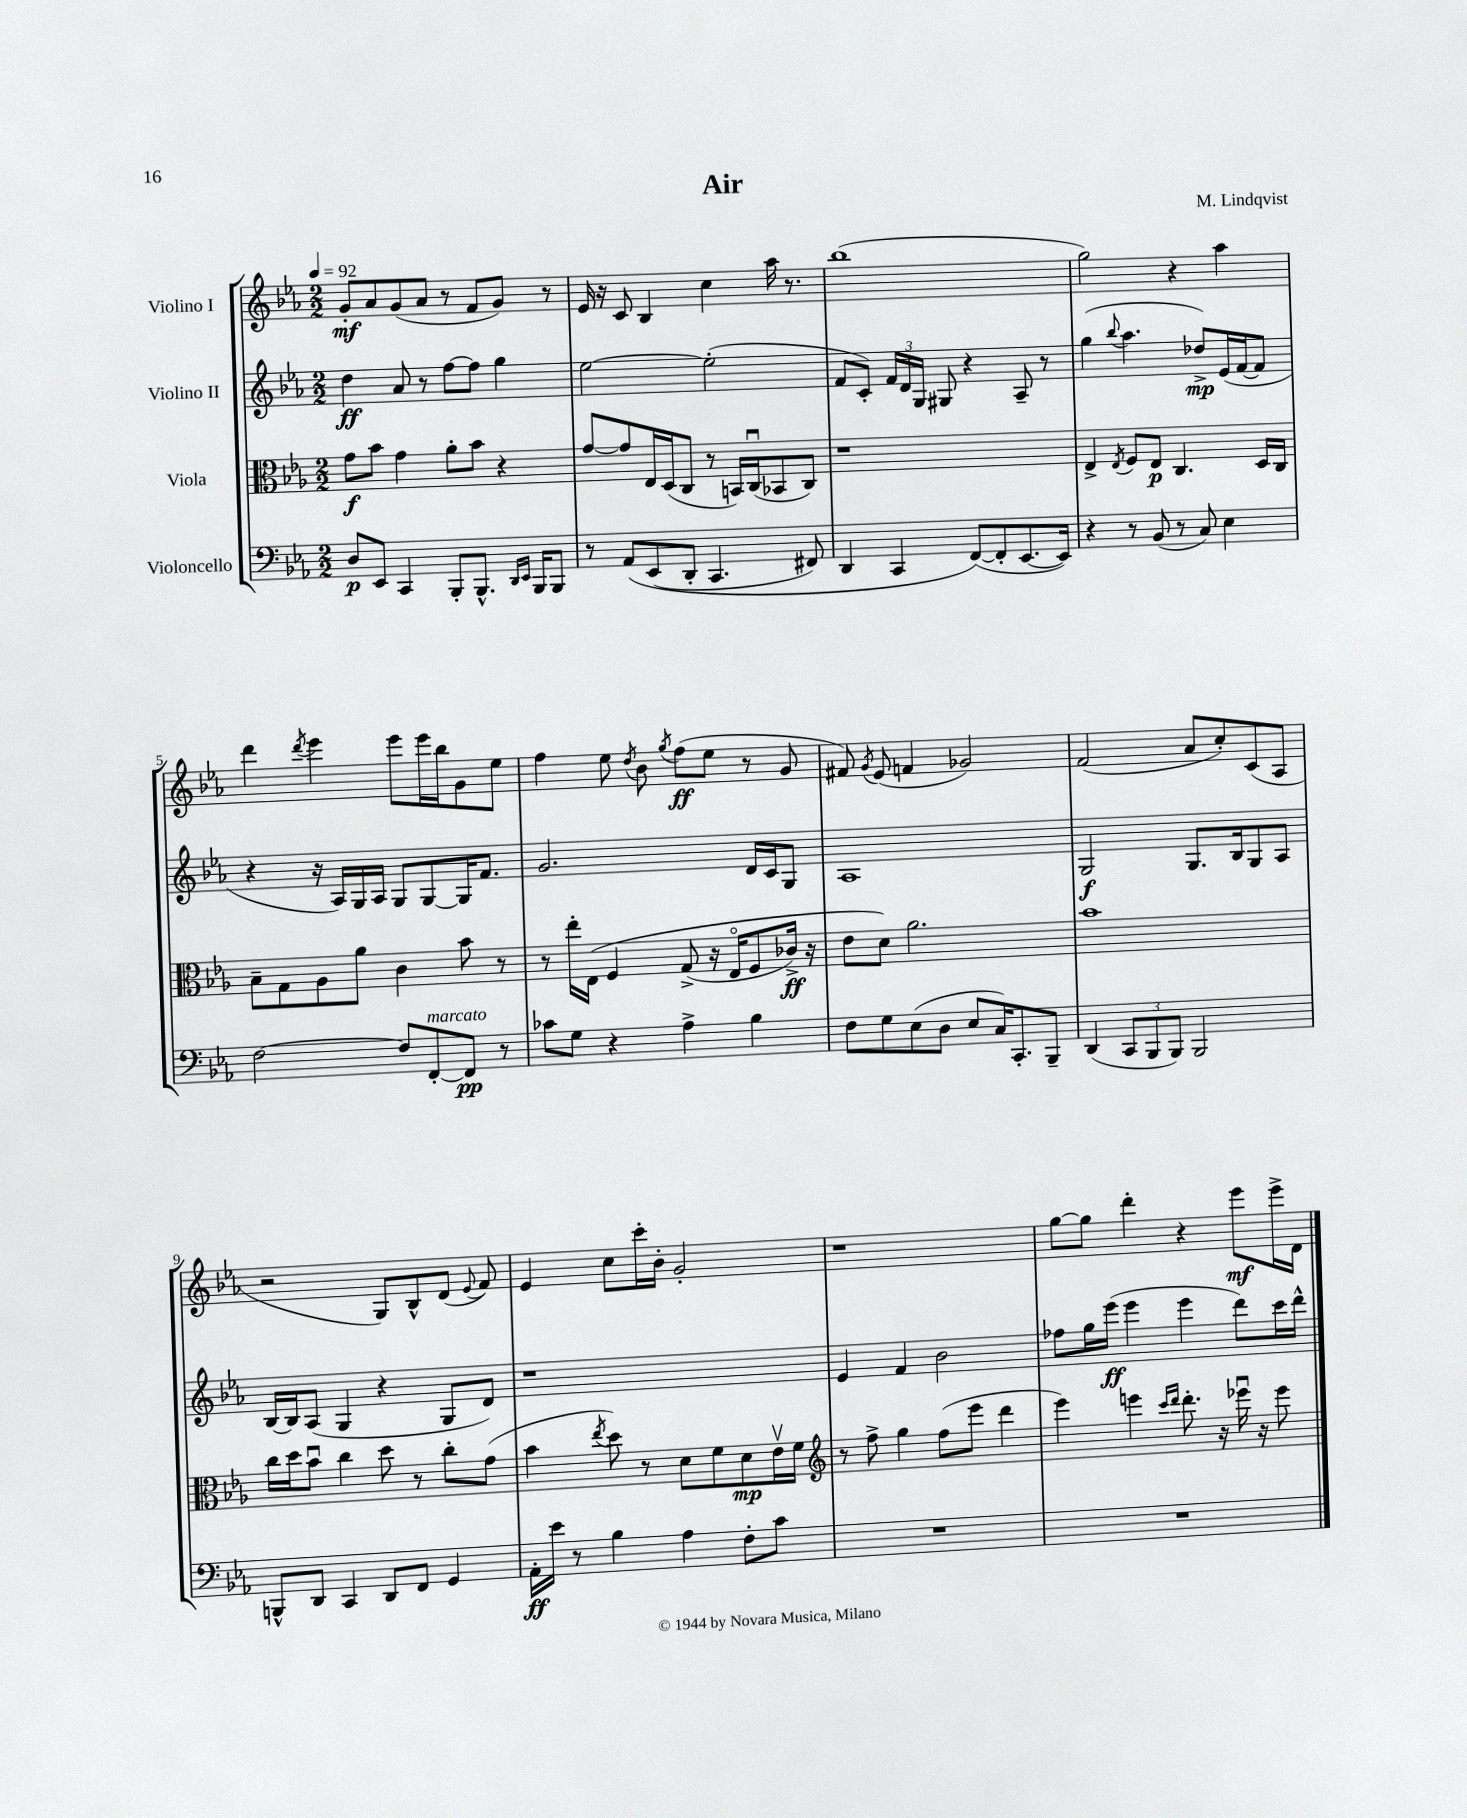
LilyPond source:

\header { title = "Air" composer = "M. Lindqvist" }
<<
\new StaffGroup <<
\new Staff = "s0" \with { instrumentName = "Violino I" } {
    \clef treble \key ees \major \numericTimeSignature \time 2/2 \tempo 4 = 92
    \autoBeamOff g'8[-.\mf aes'8 g'8( aes'8] r8 f'8[ g'8]) r8 |
    ees'16 r16 c'8 bes4 c''4 aes''16 r8. |
    bes''1( |
    g''2) r4 aes''4 |
    d'''4 \acciaccatura { d'''8 } ees'''4 ees'''8[ ees'''16 bes''16 g'8 ees''8] |
    f''4 ees''8 \acciaccatura { d''8 } bes'8 \acciaccatura { g''8 } f''8[\ff( ees''8] r8 g'8 |
    fis'8) \acciaccatura { g'8 } ees'8( f'4 ges'2) |
    f'2( aes'8[ c''8-.) c'8( aes8] |
    r2 g8[) bes8-^ d'8]( \appoggiatura { ees'8 } f'8) |
    ees'4 c''8[ c'''16-. bes'16]-. g'2-. |
    r1 |
    g''8[~ g''8] d'''4-. r4 ees'''8[\mf ees'''16-> d'16] \bar "|." |
}
\new Staff = "s1" \with { instrumentName = "Violino II" } {
    \clef treble \key ees \major \numericTimeSignature \time 2/2
    \autoBeamOff d''4\ff aes'8 r8 f''8[~ f''8] g''4 |
    ees''2~ ees''2-.( |
    f'8[ c'8]-.) \tuplet 3/2 { f'16[ d'16 g16] } gis8 r4 aes8-- r8 |
    g''4( \appoggiatura { bes''8 } aes''4. des''8[->\mp) ees'16( f'16~ f'8] |
    r4 r16 aes16[) g16 aes16] g8[ g8~ g16 f'8.] |
    g'2. d'16[ c'16 g8] |
    aes1 |
    g2\f g8.[ bes16 g8 aes8] |
    bes16[~ bes16 aes8]( g4 r4 g8[ d'8]) |
    r1 |
    ees'4 f'4 bes'2 |
    fes''8[ g''16 ees'''16]\ff( ees'''4 ees'''4 d'''8[) c'''16 d'''16]-^ \bar "|." |
}
\new Staff = "s2" \with { instrumentName = "Viola" } {
    \clef alto \key ees \major \numericTimeSignature \time 2/2
    \autoBeamOff g'8[\f bes'8] g'4 aes'8[-. bes'8] r4 |
    g'8[~ g'8 ees16 d16( c8] r8 b,16[) c16\downbow( bes,8 c8]) |
    r1 |
    ees4-> \acciaccatura { ees8 } f8[ ees8]\p c4. d16[ c16] |
    bes8[-- g8 aes8 aes'8] c'4 bes'8 r8 |
    r8 ees''16[-. ees16]\( f4 g8->( r16 ees16[\flageolet f8 ces'16]->\ff) r16 |
    ees'8[ d'8]\) aes'2. |
    bes'1 |
    c''16[ d''16 bes'8]\downbow c''4 d''8 r8 c''8[-. g'8]( |
    bes'4 \acciaccatura { ees''8 } d''8) r8 d'8[ f'8 d'8\mp ees'16\upbow f'16] |
    \clef treble r8 f''8-> g''4 f''8[( ees'''8] d'''4 |
    ees'''4) e'''4 \grace { c'''16[ d'''16] } d'''8.-. r16 ees'''16\downbow r16 ees'''8 \bar "|." |
}
\new Staff = "s3" \with { instrumentName = "Violoncello" } {
    \clef bass \key ees \major \numericTimeSignature \time 2/2
    \autoBeamOff d8[\p ees,8] c,4 bes,,8[-. bes,,8.]-^ \grace { d,16[ ees,16] } bes,,16[ bes,,8] |
    r8 aes,8[\( ees,8( d,8]-. c,4. fis,8) |
    d,4 c,4 f,8[~(\) f,8-. ees,8.~ ees,16]) |
    r4 r8 bes,8( r8 c8) ees4 |
    f2~ f8[ f,8~-.^\markup { \italic "marcato" } f,8]\pp r8 |
    ces'8[ g8] r4 aes4-> bes4 |
    f8[ g8 ees8( d8] ees8[ c16) c,8.-. bes,,8]-- |
    d,4( \tuplet 3/2 { c,8[ bes,,8 bes,,8]) } bes,,2 |
    b,,8[-^ d,8] c,4 d,8[ f,8] g,4 |
    aes,16[-.\ff ees'16] r8 bes4 aes4 f8[-. c'8] |
    R1 |
    R1 \bar "|." |
}
>>
>>
